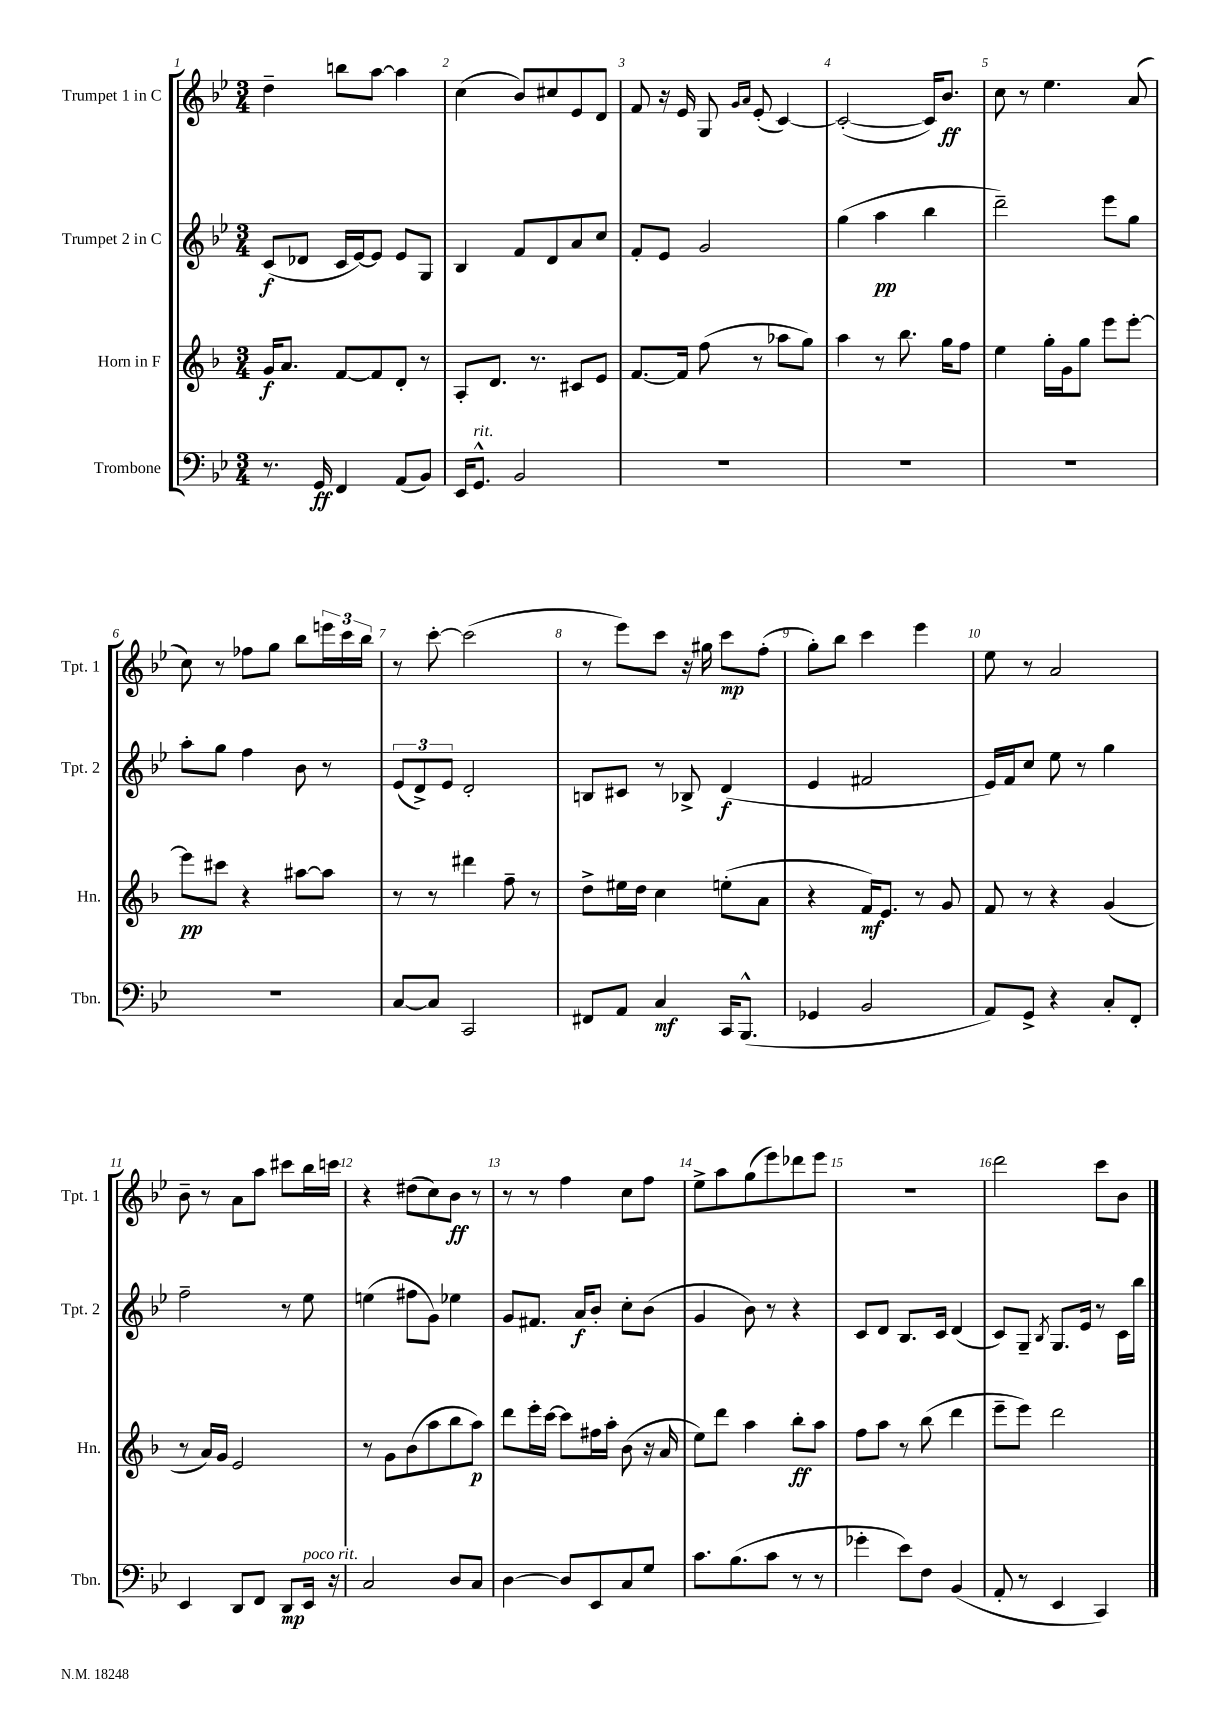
<<
\new StaffGroup <<
\new Staff = "s0" \with { instrumentName = "Trumpet 1 in C" shortInstrumentName = "Tpt. 1" } {
    \clef treble \key bes \major \numericTimeSignature \time 3/4
    d''4-- b''8 a''8~ a''4 |
    c''4( bes'8) cis''8 ees'8 d'8 |
    f'8 r16 ees'16 g8 \grace { g'16 a'16 } ees'8-.( c'4~) |
    c'2~-.( c'16) bes'8.\ff |
    c''8 r8 ees''4. a'8( |
    c''8) r8 fes''8 g''8 bes''8 \tuplet 3/2 { e'''16 c'''16 bes''16 } |
    r8 c'''8~-. c'''2( |
    r8 ees'''8) c'''8 r16 gis''16 c'''8\mp f''8-.( |
    g''8-.) bes''8 c'''4 ees'''4 |
    ees''8 r8 a'2 |
    bes'8-- r8 a'8 a''8 cis'''8 bes''16 c'''16 |
    r4 dis''8( c''8) bes'8\ff r8 |
    r8 r8 f''4 c''8 f''8 |
    ees''8-> a''8 g''8( ees'''8) des'''8 ees'''8 |
    R2. |
    d'''2 c'''8 bes'8 \bar "|." |
}
\new Staff = "s1" \with { instrumentName = "Trumpet 2 in C" shortInstrumentName = "Tpt. 2" } {
    \clef treble \key bes \major \numericTimeSignature \time 3/4
    c'8\f( des'8 c'16 ees'16~) ees'8 ees'8 g8 |
    bes4 f'8 d'8 a'8 c''8 |
    f'8-. ees'8 g'2 |
    g''4( a''4\pp bes''4 |
    d'''2--) ees'''8 g''8 |
    a''8-. g''8 f''4 bes'8 r8 |
    \tuplet 3/2 { ees'8( d'8->) ees'8 } d'2-. |
    b8 cis'8 r8 bes8-> d'4\f( |
    ees'4 fis'2 |
    ees'16) f'16 c''8 ees''8 r8 g''4 |
    f''2-- r8 ees''8 |
    e''4( fis''8 g'8) ees''4 |
    g'8 fis'8. a'16\f bes'8-. c''8-. bes'8( |
    g'4 bes'8) r8 r4 |
    c'8 d'8 bes8. c'16 d'4( |
    c'8) g8-- \acciaccatura { bes8 } g8. ees'16 r8 c'16 bes''16 \bar "|." |
}
\new Staff = "s2" \with { instrumentName = "Horn in F" shortInstrumentName = "Hn." } {
    \clef treble \key f \major \numericTimeSignature \time 3/4
    g'16\f a'8. f'8~ f'8 d'8-. r8 |
    a8-. d'8. r8. cis'8 e'8 |
    f'8.~ f'16 f''8( r8 aes''8 g''8) |
    a''4 r8 bes''8. g''16 f''8 |
    e''4 g''16-. g'16 g''8 e'''8 e'''8~-. |
    e'''8\pp cis'''8 r4 ais''8~ ais''8 |
    r8 r8 dis'''4 f''8-- r8 |
    d''8-> eis''16 d''16 c''4 e''8-.( a'8 |
    r4 f'16\mf) e'8. r8 g'8 |
    f'8 r8 r4 g'4( |
    r8 a'16) g'16 e'2 |
    r8 g'8 bes'8( a''8 bes''8 a''8\p) |
    d'''8 e'''16-. c'''16~ c'''8 fis''16 a''16-. bes'8( r16 a'16 |
    e''8) d'''8 a''4 bes''8-.\ff a''8 |
    f''8 a''8 r8 bes''8( d'''4 |
    e'''8-- e'''8) d'''2 \bar "|." |
}
\new Staff = "s3" \with { instrumentName = "Trombone" shortInstrumentName = "Tbn." } {
    \clef bass \key bes \major \numericTimeSignature \time 3/4
    r8. g,16\ff f,4 a,8( bes,8) |
    ees,16 g,8.-^^\markup { \italic "rit." } bes,2 |
    R2. |
    R2. |
    R2. |
    R2. |
    c8~ c8 c,2 |
    fis,8 a,8 c4\mf c,16 bes,,8.-^( |
    ges,4 bes,2 |
    a,8) g,8-> r4 c8-. f,8-. |
    ees,4 d,8 f,8 d,8\mp ees,16^\markup { \italic "poco rit." } r16 |
    c2 d8 c8 |
    d4~ d8 ees,8 c8 g8 |
    c'8. bes8.( c'8 r8 r8 |
    ges'4-. ees'8) f8 bes,4( |
    a,8-. r8 ees,4 c,4) \bar "|." |
}
>>
>>
\layout { \context { \Score \override BarNumber.break-visibility = ##(#f #t #t) barNumberVisibility = #all-bar-numbers-visible } }
